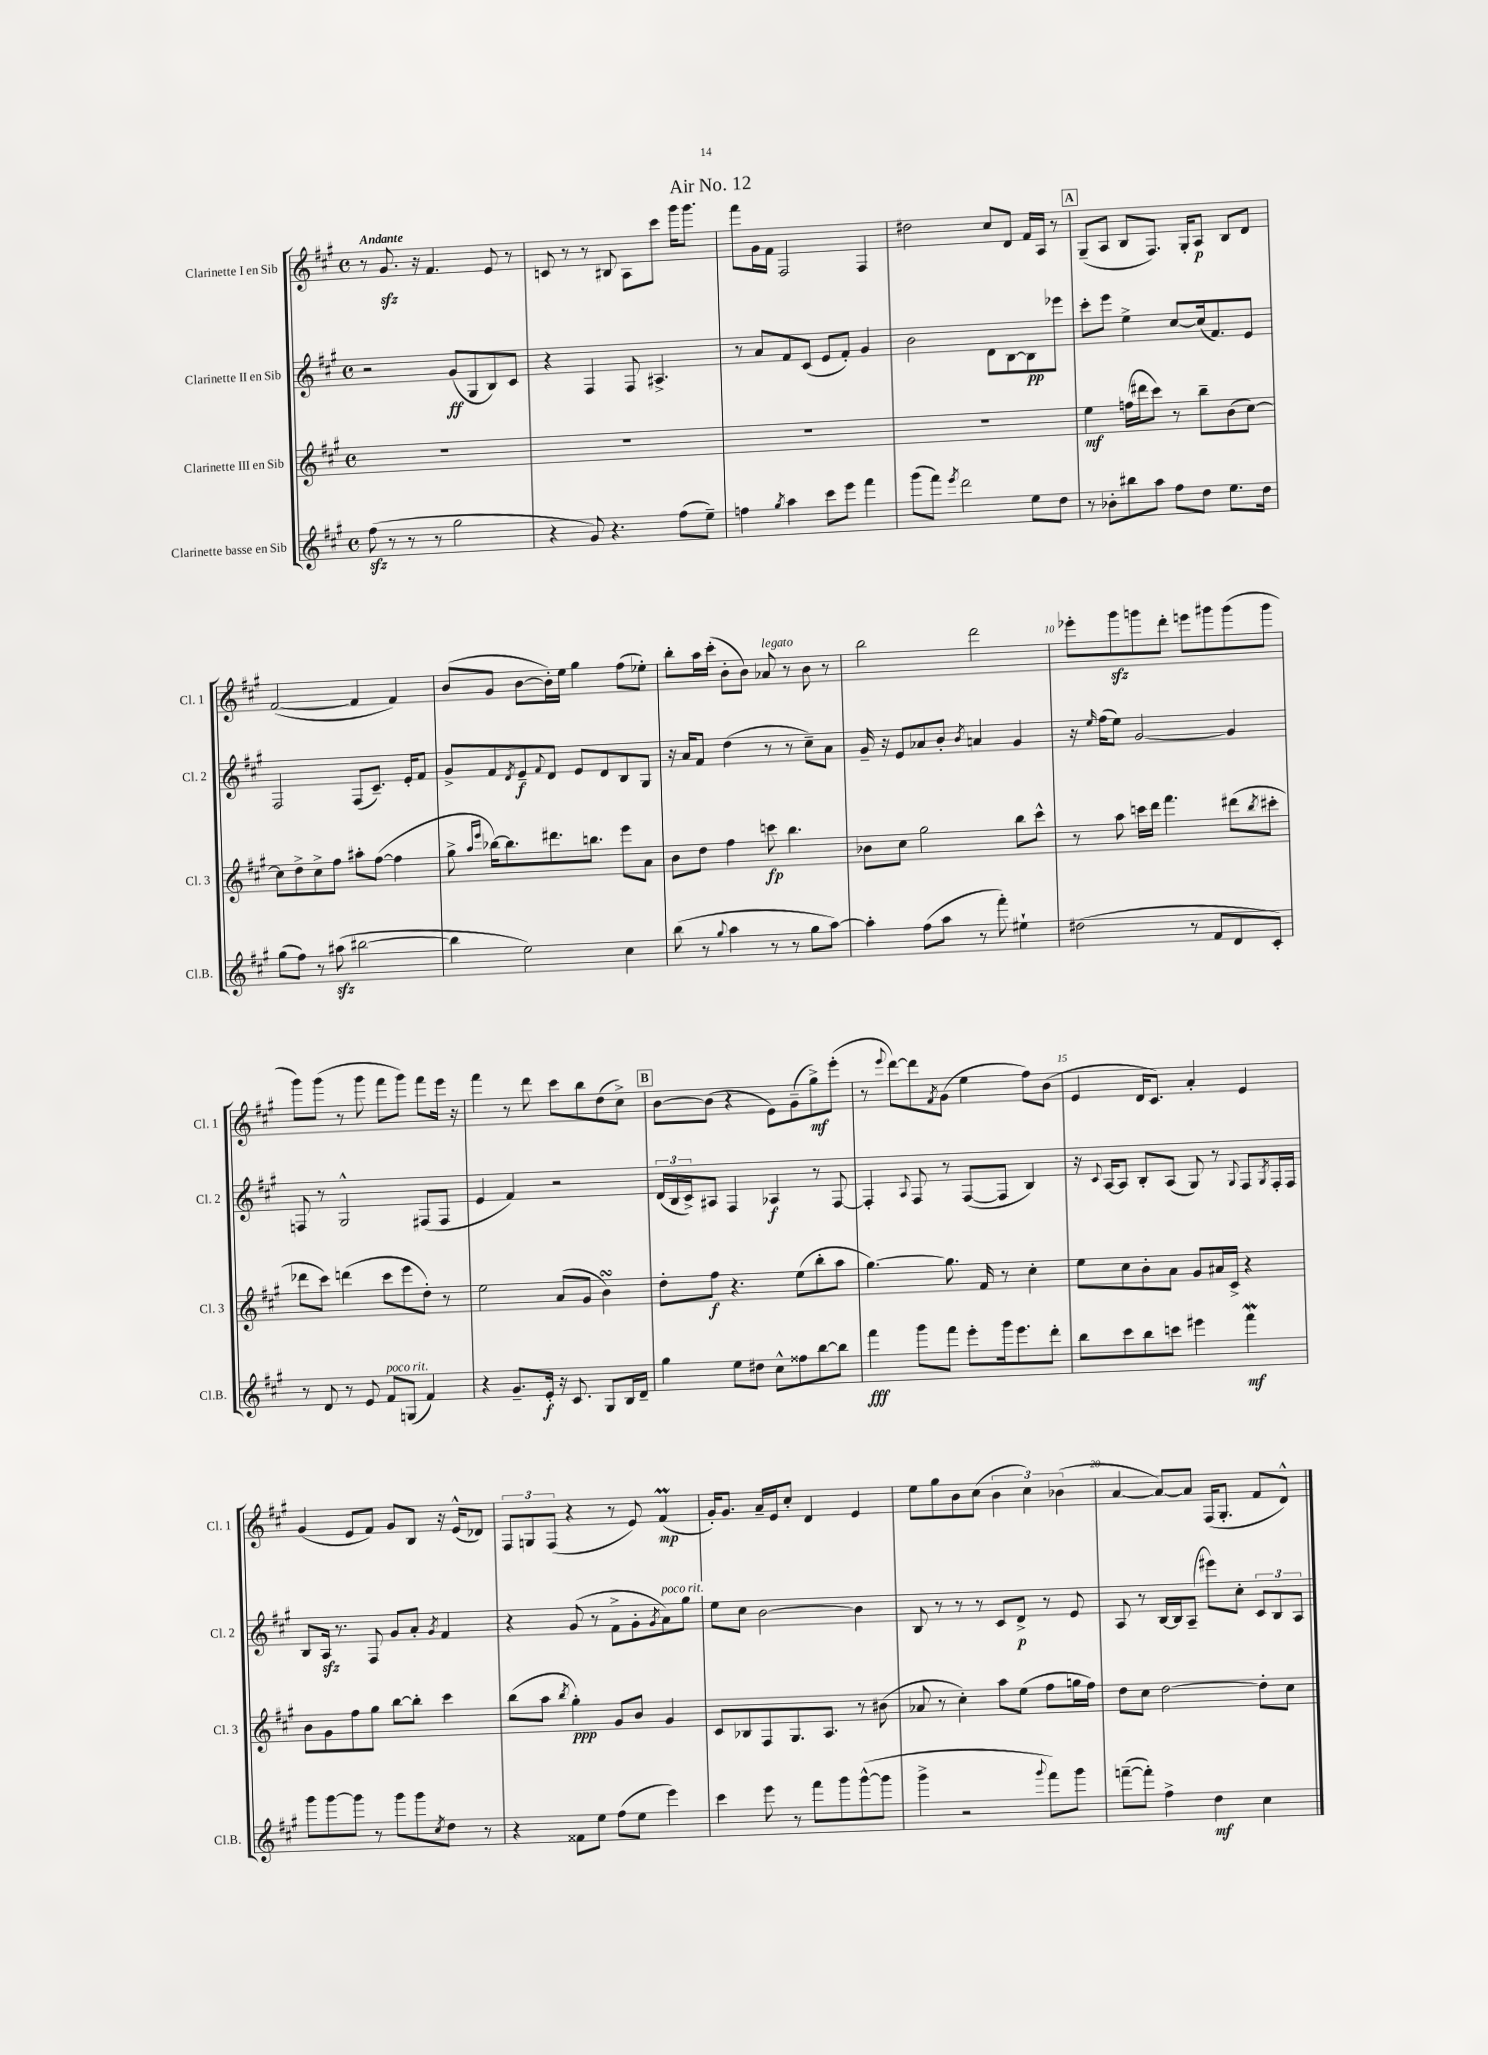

**kern	**kern	**kern	**kern
*staff4	*staff3	*staff2	*staff1
*clefG2	*clefG2	*clefG2	*clefG2
*k[f#c#g#]	*k[f#c#g#]	*k[f#c#g#]	*k[f#c#g#]
*M4/4	*M4/4	*M4/4	*M4/4
*met(c)	*met(c)	*met(c)	*met(c)
(8ff#	1r	2r	8r
8r	.	.	8.g#
8r	.	.	.
.	.	.	16r
8r	.	.	4.f#
2gg#	.	(8g#	.
.	.	8G#	.
.	.	8B)	8e
.	.	8c#	8r
=	=	=	=
4r	1r	4r	8c
.	.	.	8r
8g#)	.	4F#	8r
4.r	.	.	8B#
.	.	8F#	8A
.	.	4.A#^	8ccc#
(8ff#	.	.	16ggg#
.	.	.	8.ggg#
8ee~)	.	.	.
=	=	=	=
4ff	1r	8r	8fff#
.	.	8a	16g#
.	.	.	16f#
8qgg#	.	.	.
4aa	.	8f#	2F#
.	.	(8c#	.
8ccc#	.	8e	.
8eee	.	8f#')	.
4fff#	.	4g#	4F#
=	=	=	=
(8ggg#	1r	2b	2dd#
8fff#)	.	.	.
8qeee	.	.	.
2ddd	.	.	.
.	.	8d	8cc#
.	.	[8B	8d
8ee	.	8B]	16f#
.	.	.	16A
8dd	.	8eee-	8r
=	=	=	=
8r	4ee	8ccc#'	(8G#~
8b-'	.	8eee	8A
8bb#	(16ff	4ee^	8B
.	16ddd#	.	.
8aa	8ccc#)	.	8.F#)
8ff#	8r	[8cc#	.
.	.	.	16G#'
8dd	8bb~	(16cc#]	8A
.	.	8.f#)	.
8.ee	(8b	.	8B
.	[8cc#)	8e	8d
16dd	.	.	.
=	=	=	=
(8gg#	8cc#]	2F#	([2f#
8ff#)	8dd^	.	.
8r	8cc#^	.	.
(8aa#	8ff#	.	.
[2bb#	8aa#'	(8F#	4f#]
.	([8ff#	8.c#~)	.
.	4ff#]	.	4f#)
.	.	16e'	.
.	.	8f#	.
=	=	=	=
4bb#]	8gg#^	8g#^	(8b
.	16qqaa	.	.
.	16qqeee	.	.
.	[16bb-)	8f#	8g#
.	8.bb-]	.	.
.	.	8qd	.
2ee)	.	8e~	[8b
.	.	8qqf#	.
.	8.ddd#	8d	16b'])
.	.	.	16ee
.	.	8e	4gg#
.	8.bb	.	.
.	.	8d	.
4cc#	8eee	8B	(8ff#
.	8a	8G#	8ee-')
=	=	=	=
(8bb	8b	16r	8bb'
.	.	16a	.
8r	8dd	8f#	16aa
.	.	.	(16ccc#'
8qqgg#	.	.	.
4aa	4ff#	(4dd	8b'
.	.	.	8b)
8r	8ccc	8r	8a-
8r	4.bb	8r	8r
8gg#	.	8cc#~)	8b
[8aa)	.	8a	8r
=	=	=	=
4aa']	8b-	16g#~	2bb
.	.	16r	.
.	8cc#	8e	.
(8ff#	2gg#	8a-	.
8aa	.	8b'	.
.	.	8qb	.
8r	.	4a	2ddd
8fff#')	.	.	.
4ee#`	8bb	4g#	.
.	8ccc#^^	.	.
=	=	=	=
(2dd#	8r	16r	8eee-'
.	.	16qqee	.
.	.	(16ff#	.
.	8aa	8ee)	8ggg#
.	16ccc	[2g#	8ggg
.	16ddd	.	.
.	4.fff#	.	8ddd'
8r	.	.	8eee
8f#	.	.	8ggg#
8d	(8ddd#	4g#]	(8ggg#
.	8qbb	.	.
8c#')	8ccc#'	.	8ggg#
=	=	=	=
8r	8ddd-	8F	8ggg#)
8d	8ccc#)	8r	(8ggg#
8r	(4ddd	2G#^^	8r
8e	.	.	8ggg#
8f#	8ccc#	.	8fff#
(8G	8eee	.	8ggg#)
4f#)	8dd')	(8F#	8fff#
.	8r	8F#	16eee
.	.	.	16r
=	=	=	=
4r	2ee	4e	4fff#
8.g#~	.	4f#)	8r
.	.	.	8ddd
16e'	.	.	.
16r	(8a	2r	8ccc#
8.c#	.	.	.
.	8g#	.	8bb
8G#	4b)	.	(8dd
16B	.	.	8cc#^)
16d~	.	.	.
=	=	=	=
4gg#	8dd'	(24d	[8b
.	.	24B	.
.	.	24c#^)	.
.	8ff#	8A#	(8b]
8ee	4.r	4F#	4r
8dd#	.	.	.
8cc#^^	.	4A-	8e)
8ff##	(8ee	.	(8g#~
[8bb	8bb'	8r	8gg#^)
8bb]	8aa	[8F#	(8eee'
=	=	=	=
4fff#	[4.gg#)	4F#']	8r
.	.	.	8qqeee
.	.	.	[8ddd)
.	.	8qqA	.
8ggg#	.	8F#	8ddd]
.	.	.	8qf#
8fff#	8.gg#]	8r	(8g#
8eee'	.	([8F#	4ee
.	16f#	.	.
16ggg#	8r	8F#]	.
8.eee	.	.	.
.	4cc#'	4B)	8ff#)
8ddd'	.	.	(8b
=	=	=	=
8bb	8ee	16r	4e
.	.	8qqc#	.
.	.	[16A	.
8ccc#	8cc#	8A]	.
8bb	8b'	8B'	16d
.	.	.	8.c#)
8ccc	8a	(8A	.
4eee#	8g#	8G#)	4a'
.	16a#	8r	.
.	16c#^	.	.
.	.	8qqG#	.
4fff#	4r	8F#	4e
.	.	8qG#	.
.	.	16F#'	.
.	.	16F#	.
=	=	=	=
8ggg#	8b	8B	(4g#
[8ggg#	8g#	16A	.
.	.	8.r	.
8ggg#]	8ff#	.	8e
8r	8gg#	8F#	8f#)
8ggg#	[8bb	8g#	8g#
8ggg#	8bb']	8a'	8B
8qcc#	.	8qg#	.
8dd	4ccc#	4f#	16r
.	.	.	(16e^^
8r	.	.	8d-)
=	=	=	=
4r	(8bb	4r	12F#
.	.	.	12G
.	8aa	.	.
.	.	.	(12F#
.	8qbb	.	.
8f##	4gg#')	(8g#	4r
8ee	.	8r	.
(8ff#	8g#	8f#^	8r
8ee	8b	8g#'	8e)
.	.	8qg#	.
4eee)	4g#	8a)	(4f#
.	.	8gg#	.
=	=	=	=
4ccc#	8c#	8ee	16g#')
.	.	.	8.g#
.	8B-	8cc#	.
8eee	8F#	[2b	16a~
.	.	.	16e
8r	8.G#	.	8cc#'
8fff#	.	.	4d
.	8.A	.	.
8ggg#	.	.	.
([8ggg#^^	8r	4b]	4e
8ggg#]	(8b#	.	.
=	=	=	=
4ggg#^	8a-	8B	8ee
.	8r	8r	8gg#
2r	4cc#')	8r	8b
.	.	8r	(8cc#
.	8aa	8c#	6b
.	(8ee	8d^	.
.	.	.	6cc#)
8qqggg#	.	.	.
8fff#)	8ff#	8r	.
.	.	.	(6b-
8ggg#	16gg	8e	.
.	16ff#)	.	.
=	=	=	=
([8fff~	8dd	8A	[4a
8fff'])	8cc#	8r	.
4ff#^	[2dd	[16B	8a_)
.	.	16B]	.
.	.	(8A~	8a]
4dd	.	8eee#)	(16F#
.	.	.	8.G#'
.	.	8cc#'	.
4cc#	8dd']	12c#	8f#
.	.	12B	.
.	8cc#	.	8d^^)
.	.	12A	.
==	==	==	==
*-	*-	*-	*-
